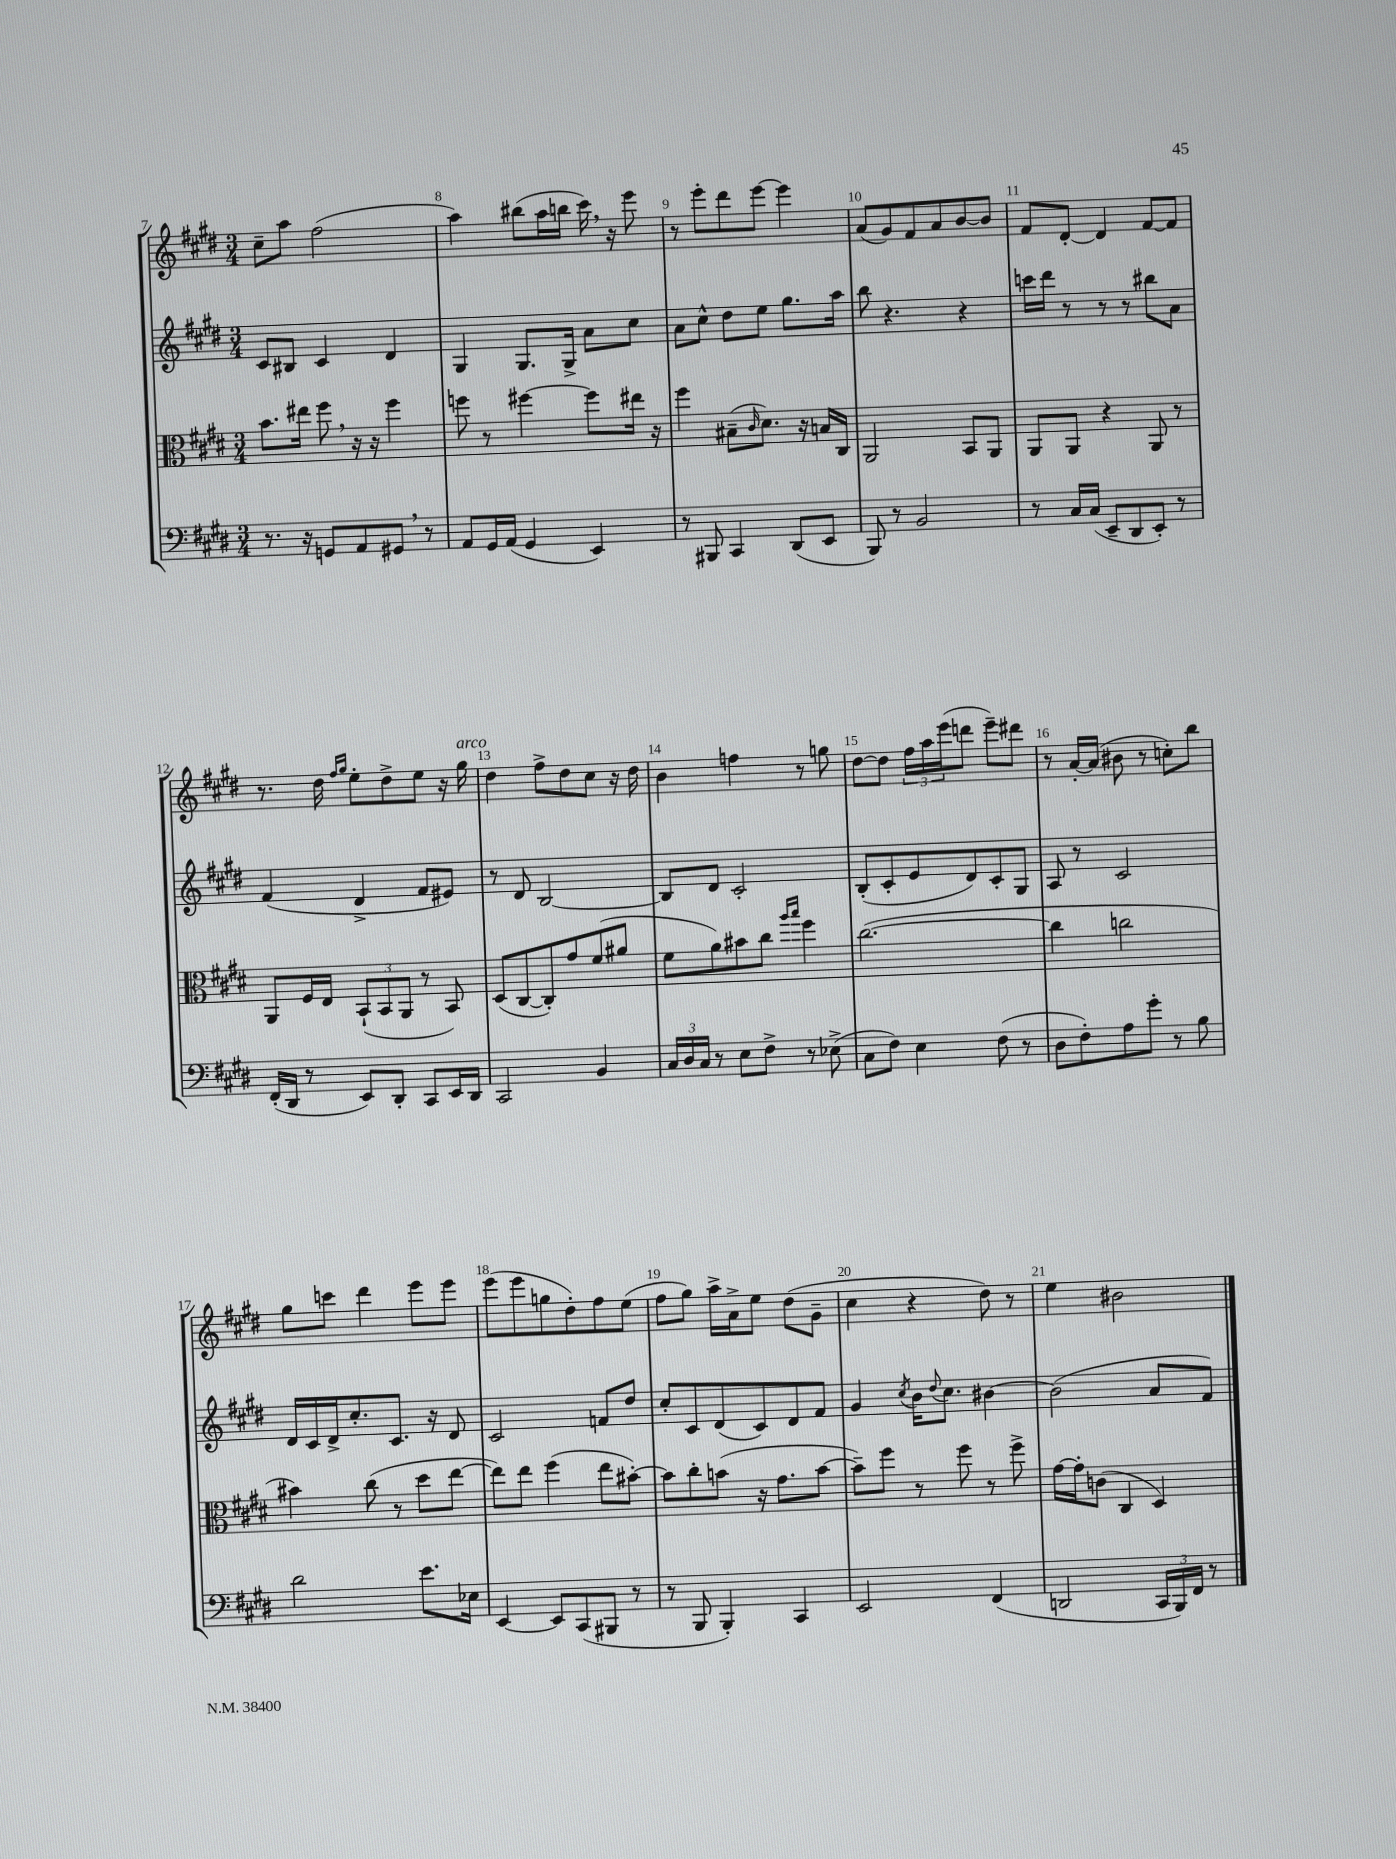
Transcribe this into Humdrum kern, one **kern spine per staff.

**kern	**kern	**kern	**kern
*part4	*part3	*part2	*part1
*staff4	*staff3	*staff2	*staff1
*clefF4	*clefC3	*clefG2	*clefG2
*k[f#c#g#d#]	*k[f#c#g#d#]	*k[f#c#g#d#]	*k[f#c#g#d#]
*M3/4	*M3/4	*M3/4	*M3/4
=7	=7	=7	=7
8.r	8.b\L	8c#/L	8cc#~\L
.	.	8B#X/J	8aa\J
16r	16ee#X\Jk	.	.
8GGn/L	8ff#,\	4c#/	(2ff#\
8AA/	16r	.	.
.	16r	.	.
8GG#X,/J	4ff#\	4d#/	.
8r	.	.	.
=8	=8	=8	=8
8AA/L	8ffn\	4G#/	4aa\)
16GG#/L	8r	.	.
(16AA/JJ	.	.	.
4GG#/	[4ff#X\	8.G#/L	(8bb#X\L
.	.	.	16aa\L
.	.	16G#^/Jk	16bbn\JJ
4EE/)	8ff#\L]	8a\L	16ccc#,\)
.	.	.	16r
.	16ee#X\Jk	8cc#\J	8eee\
.	16r	.	.
=9	=9	=9	=9
8r	4ff#\	8a\L	8r
8BBB#X/	.	8cc#^^\J	8eee'\L
4CC#/	(8B#X~\L	8dd#\L	8ddd#\
.	16qqc#/	.	.
.	8.d#\J)	8ee\J	[8eee\J
(8DD#/L	.	8.gg#\L	4eee\]
.	16r	.	.
8EE/J	16Bn/LL	.	.
.	16C#/JJ	16aa\Jk	.
=10	=10	=10	=10
8BBB/)	2AA/	8bb\	(8a/L
8r	.	4.r	8g#/)
2BB/	.	.	8f#/
.	.	.	8a/
.	8BB/L	4r	[8b/
.	8AA/J	.	8b/J]
=11	=11	=11	=11
8r	8AA/L	16cccn\LL	8f#/L
.	.	16ddd#\JJ	.
16C#/LL	8AA/J	8r	[8d#'/J
(16C#/JJ	.	.	.
8EE~/L	4r	8r	4d#/]
8DD#/	.	8r	.
8EE'/J)	8AA/	8bb#X\L	[8f#/L
8r	8r	8a\J	8f#/J]
!!LO:LB:g=z
=12	=12	=12	=12
(16FF#'/LL	8AA/L	(4f#/	8.r
16DD#/JJ	.	.	.
8r	16F#/L	.	.
.	16E/JJ	.	16dd#\
.	.	.	16qqff#/LL
.	.	.	16qqgg#/JJ
8EE/L)	(12BB`/L	4d#^/	8ee'\L
.	12BB/	.	.
8DD#'/J	.	.	8dd#^\
.	12AA/J	.	.
8CC#/L	8r	8f#/L	8ee\J
16EE/L	8BB/)	8e#X/J)	16r
!	!	!	!LO:TX:a:i:t=arco
16DD#/JJ	.	.	16gg#\
=13	=13	=13	=13
2CC#/	(8D#/L	8r	4dd#\
.	[8C#/	8d#/	.
.	8C#'/])	[2B/	8ff#^\L
.	8g#/	.	8dd#\
4BB/	(8f#/	.	8cc#\J
.	8a#X/J	.	16r
.	.	.	16dd#\
=14	=14	=14	=14
24C#/LL	8f#\L	8B/L]	4b\
24D#/	.	.	.
24C#/JJ	.	.	.
8r	8a\)	8d#/J	.
8E\L	8b#X\	2c#'/	4ffn\
8F#^\J	8cc#\J	.	.
.	16qqaa/LL	.	.
.	16qqbb/JJ	.	.
8r	4ff#\	.	8r
(8E-X^\	.	.	8ggn\
=15	=15	=15	=15
8C#\L	([2.cc#\	(8B'/L	[8dd#\L
8F#\J)	.	8c#'/	8dd#\J]
4E\	.	8e/	24ff#\LL
.	.	.	24aa\
.	.	.	(24eee\J
.	.	8d#/)	8dddn\J
(8F#\	.	8c#'/	8eee~\L)
8r	.	8G#/J	8ddd#X\J
=16	=16	=16	=16
8D#\L	4cc#\]	8A/	8r
8F#'\)	.	8r	[16a'/LL
.	.	.	(16a/JJ]
8A\	2ccn\	2c#/	8b#X\
8g#'\J	.	.	8r
8r	.	.	8ccn'\L)
8B\	.	.	8bb\J
!!LO:LB:g=z
=17	=17	=17	=17
2d#\	4b#X\)	16d#/LL	8gg#\L
.	.	16c#/	.
.	.	16d#^/J	8cccn\J
.	.	8.cc#'/	.
.	(8cc#\	.	4ddd#\
.	8r	8.c#/J	.
8.e\L	8dd#\L	.	8eee\L
.	.	16r	.
.	[8ee\J	8d#/	8eee\J
16E-X\Jk	.	.	.
=18	=18	=18	=18
[4EE/	8ee\L])	2c#/	(8eee\L
.	8ee\J	.	8eee\
8EE/L]	(4ff#\	.	8ggn\
(8CC#/	.	.	8dd#'\)
8BBB#X/J	8ee\L	8fn/L	8ff#\
8r	[8b#X'\J)	8dd#/J	(8ee\J
=19	=19	=19	=19
8r	8b#\L]	8cc#'/L	8ff#\L
8BBB/	8cc#'\	8c#/	8gg#\J)
4BBB'/)	(8bn\J	(8d#/	16aa^\LL
.	.	.	16a^\J
.	16r	8c#/)	8ee\J
.	8.g#\L	.	.
4CC#/	.	8d#/	(8dd#\L
.	[8b\J	8f#/J	8g#~\J
=20	=20	=20	=20
2EE/	8b~\L])	4g#/	4cc#\
.	8ff#\J	.	.
.	.	8qcc#/	.
.	8r	16b\KL	4r
.	.	8qqdd#/	.
.	.	8.cc#\J	.
.	8ff#\	.	.
(4FF#/	8r	[4b#X\	8dd#\)
.	8ff#^\	.	8r
=21	=21	=21	=21
2DDn/	[16g#\LL	(2b#\]	4ee\
.	16g#'\J]	.	.
.	(8cn\J	.	.
.	4C#/	.	2b#X\
24CC#/LL	4D#/)	8a/L	.
24BBB/)	.	.	.
24FF#/JJ	.	.	.
8r	.	8f#/J)	.
==	==	==	==
*-	*-	*-	*-
